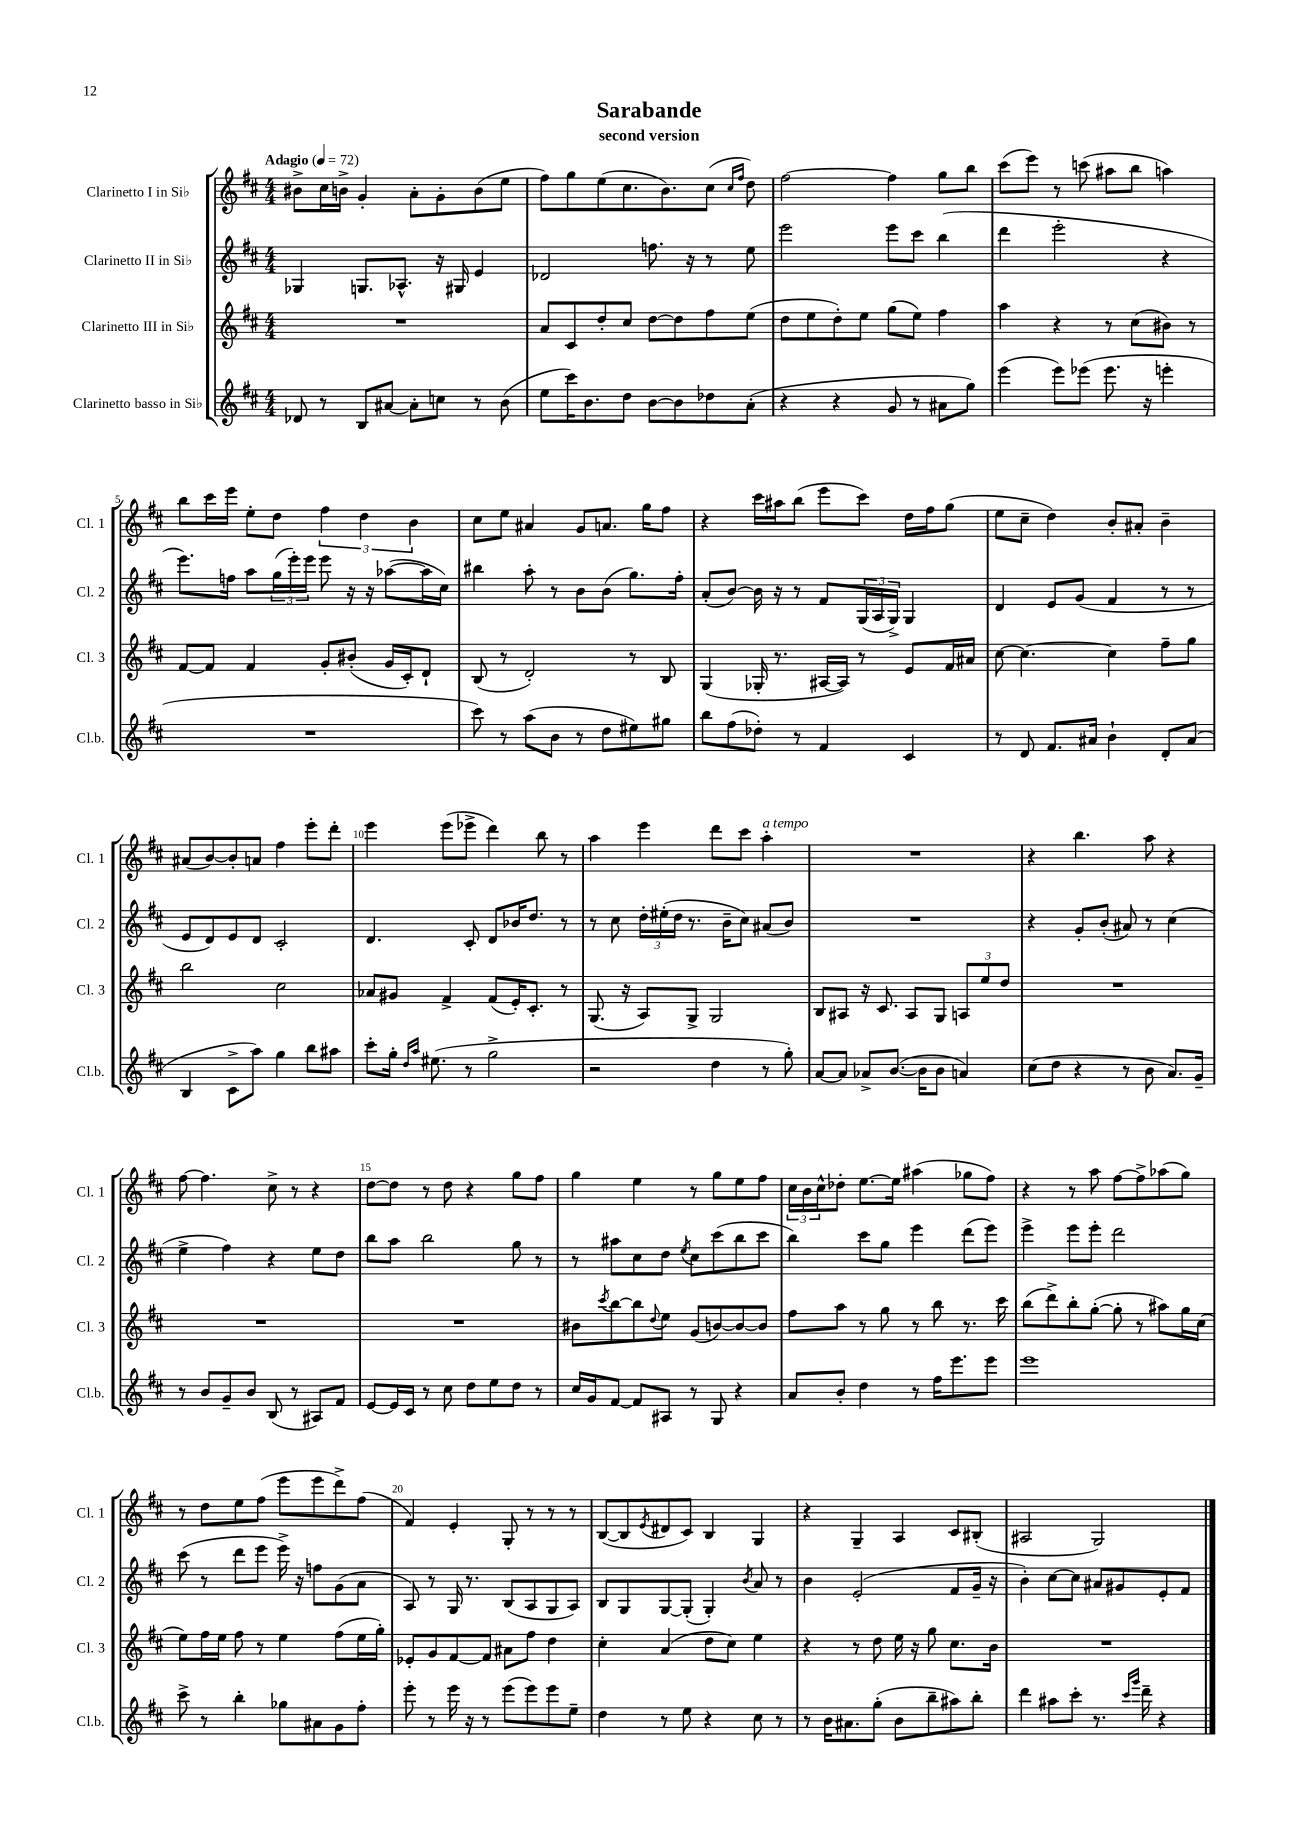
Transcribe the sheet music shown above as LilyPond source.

\header { title = "Sarabande" subtitle = "second version" }
<<
\new StaffGroup <<
\new Staff = "s0" \with { instrumentName = "Clarinetto I in Sib" shortInstrumentName = "Cl. 1" } {
    \clef treble \key d \major \numericTimeSignature \time 4/4 \tempo "Adagio" 4 = 72
    bis'8-> cis''16 b'16-> g'4-. a'8-. g'8-. b'8( e''8 |
    fis''8) g''8 e''8( cis''8. b'8.) cis''8( \grace { cis''16 fis''16 } d''8) |
    fis''2~ fis''4 g''8 b''8 |
    cis'''8( e'''8) r8 c'''8( ais''8 b''8 a''4) |
    b''8 cis'''16 e'''16 e''8-. d''8 \tuplet 3/2 { fis''4 d''4 b'4 } |
    cis''8 e''8 ais'4 g'8 a'8. g''16 fis''8 |
    r4 cis'''16 ais''16 b''8( e'''8 cis'''8) d''16 fis''16 g''8( |
    e''8 cis''8-- d''4) b'8-. ais'8-. b'4-- |
    ais'8( b'8~) b'8-. a'8 fis''4 e'''8-. d'''8-. |
    e'''4 e'''8( ees'''8-> d'''4) b''8 r8 |
    a''4 e'''4 d'''8 cis'''8 a''4-.^\markup { \italic "a tempo" } |
    R1 |
    r4 b''4. a''8 r4 |
    fis''8~ fis''4. cis''8-> r8 r4 |
    d''8~ d''8 r8 d''8 r4 g''8 fis''8 |
    g''4 e''4 r8 g''8 e''8 fis''8 |
    \tuplet 3/2 { cis''16 b'16 cis''16-^ } des''8-. e''8.~ e''16 ais''4( ges''8 fis''8) |
    r4 r8 a''8 fis''8~ fis''8-> aes''8( g''8) |
    r8 d''8 e''8 fis''8( e'''8 e'''8 d'''8->) fis''8( |
    fis'4) e'4-. g8-. r8 r8 r8 |
    b8~( b8 \acciaccatura { e'8 } dis'8 cis'8) b4 g4 |
    r4 g4-- a4 cis'8 bis8-.( |
    ais2 g2) \bar "|." |
}
\new Staff = "s1" \with { instrumentName = "Clarinetto II in Sib" shortInstrumentName = "Cl. 2" } {
    \clef treble \key d \major \numericTimeSignature \time 4/4
    ges4 g8. aes8.-^ r16 gis16 e'4 |
    des'2 f''8. r16 r8 e''8 |
    e'''2 e'''8 cis'''8 b''4( |
    d'''4 e'''2-. r4 |
    e'''8.) f''16 a''8 \tuplet 3/2 { g''16( e'''16-.) e'''16 } e'''8 r16 r16 aes''8~( aes''16 cis''16) |
    bis''4 a''8-. r8 b'8 b'8( g''8.) fis''16-. |
    a'8-.( b'8~) b'16 r16 r8 fis'8 \tuplet 3/2 { g16( a16 g16->) } g4 |
    d'4 e'8 g'8( fis'4 r8 r8 |
    e'8 d'8) e'8 d'8 cis'2-. |
    d'4. cis'8-. d'8 bes'16 d''8. r8 |
    r8 cis''8 \tuplet 3/2 { d''16-. eis''16-.( d''16 } r8. b'16-- cis''8) ais'8( b'8) |
    R1 |
    r4 g'8-. b'8-.( ais'8) r8 cis''4( |
    e''4-> fis''4) r4 e''8 d''8 |
    b''8 a''8 b''2 g''8 r8 |
    r8 ais''8 cis''8 d''8 \acciaccatura { e''8 } cis''8 cis'''8( b''8 cis'''8 |
    b''4) cis'''8 g''8 e'''4 d'''8( e'''8) |
    e'''4-> e'''8 e'''8-. d'''2 |
    cis'''8( r8 d'''8 e'''8 e'''16->) r16 f''8 g'8( a'8 |
    a8) r8 g16 r8. b8( a8 g8 a8) |
    b8 g8 g8~ g8-.( g4-.) \acciaccatura { b'8 } a'8 r8 |
    b'4 e'2-.( fis'8 g'16-- r16 |
    b'4-.) cis''8~ cis''8 ais'8 gis'8 e'8-. fis'8 \bar "|." |
}
\new Staff = "s2" \with { instrumentName = "Clarinetto III in Sib" shortInstrumentName = "Cl. 3" } {
    \clef treble \key d \major \numericTimeSignature \time 4/4
    R1 |
    a'8 cis'8 d''8-. cis''8 d''8~ d''8 fis''8 e''8( |
    d''8 e''8 d''8-.) e''8 g''8( e''8) fis''4 |
    a''4 r4 r8 cis''8( bis'8) r8 |
    fis'8~ fis'8 fis'4 g'8-. bis'8-.( g'16 cis'16-.) d'8-! |
    b8( r8 d'2-.) r8 b8 |
    g4( ges16-. r8. ais16~ ais16) r8 e'8 fis'16 ais'16 |
    cis''8~ cis''4.~ cis''4 fis''8-- g''8 |
    b''2 cis''2 |
    aes'8 gis'8 fis'4-> fis'8( e'16-.) cis'8.-. r8 |
    g8.( r16 a8) g8-> g2 |
    b8 ais8 r16 cis'8. ais8 g8 \tuplet 3/2 { a8 e''8 d''8 } |
    R1 |
    R1 |
    R1 |
    bis'8 \acciaccatura { cis'''8 } b''8~ b''8 \appoggiatura { d''8 } e''8 g'8( b'8~) b'8~ b'8 |
    fis''8 a''8 r8 g''8 r8 b''8 r8. cis'''16 |
    b''8( d'''8->) b''8-. g''8~-.( g''8-. r8 ais''8) g''16 cis''16( |
    e''8) fis''16 e''16 fis''8 r8 e''4 fis''8( e''16 g''16-.) |
    ees'8-. g'8 fis'8~ fis'8 ais'8 fis''8 d''4 |
    cis''4-. a'4( d''8 cis''8) e''4 |
    r4 r8 d''8 e''16 r16 g''8 cis''8. b'16 |
    R1 \bar "|." |
}
\new Staff = "s3" \with { instrumentName = "Clarinetto basso in Sib" shortInstrumentName = "Cl.b." } {
    \clef treble \key d \major \numericTimeSignature \time 4/4
    des'8 r8 b8 ais'8~ ais'8-. c''8 r8 b'8( |
    e''8 cis'''16) b'8. d''8 b'8~ b'8 des''8 a'8-.( |
    r4 r4 g'8 r8 ais'8 g''8) |
    e'''4( e'''8) ees'''8( ees'''8. r16 e'''4-. |
    R1 |
    cis'''8) r8 a''8( b'8 r8 d''8 eis''8) gis''8 |
    b''8 fis''8( des''8-.) r8 fis'4 cis'4 |
    r8 d'8 fis'8. ais'16 b'4-! d'8-. ais'8( |
    b4 cis'8-> a''8) g''4 b''8 ais''8 |
    cis'''8-. g''16-. \grace { d''16 a''16 } eis''8.( r8 g''2-> |
    r2 d''4 r8 g''8-.) |
    a'8~ a'8 aes'8-> b'8.~( b'16 b'8 a'4) |
    cis''8( d''8 r4 r8 b'8 a'8.) g'16-- |
    r8 b'8 g'8-- b'8 b8( r8 ais8) fis'8 |
    e'8~ e'16 cis'16 r8 cis''8 d''8 e''8 d''8 r8 |
    cis''16 g'16 fis'8~ fis'8 ais8 r8 g8 r4 |
    a'8 b'8-. d''4 r8 fis''16 e'''8. e'''8 |
    e'''1 |
    cis'''8-> r8 b''4-. ges''8 ais'8 g'8 fis''8-. |
    e'''8-. r8 e'''16 r16 r8 e'''8( e'''8) e'''8 e''8-- |
    d''4 r8 e''8 r4 cis''8 r8 |
    r8 b'16 ais'8. g''8-.( b'8 b''8-- ais''8) b''8-. |
    d'''4 ais''8 cis'''8-. r8. \grace { cis'''16 g'''16 } d'''16-- r4 \bar "|." |
}
>>
>>
\layout { \context { \Score \override BarNumber.break-visibility = ##(#f #t #t) barNumberVisibility = #(every-nth-bar-number-visible 5) } }
